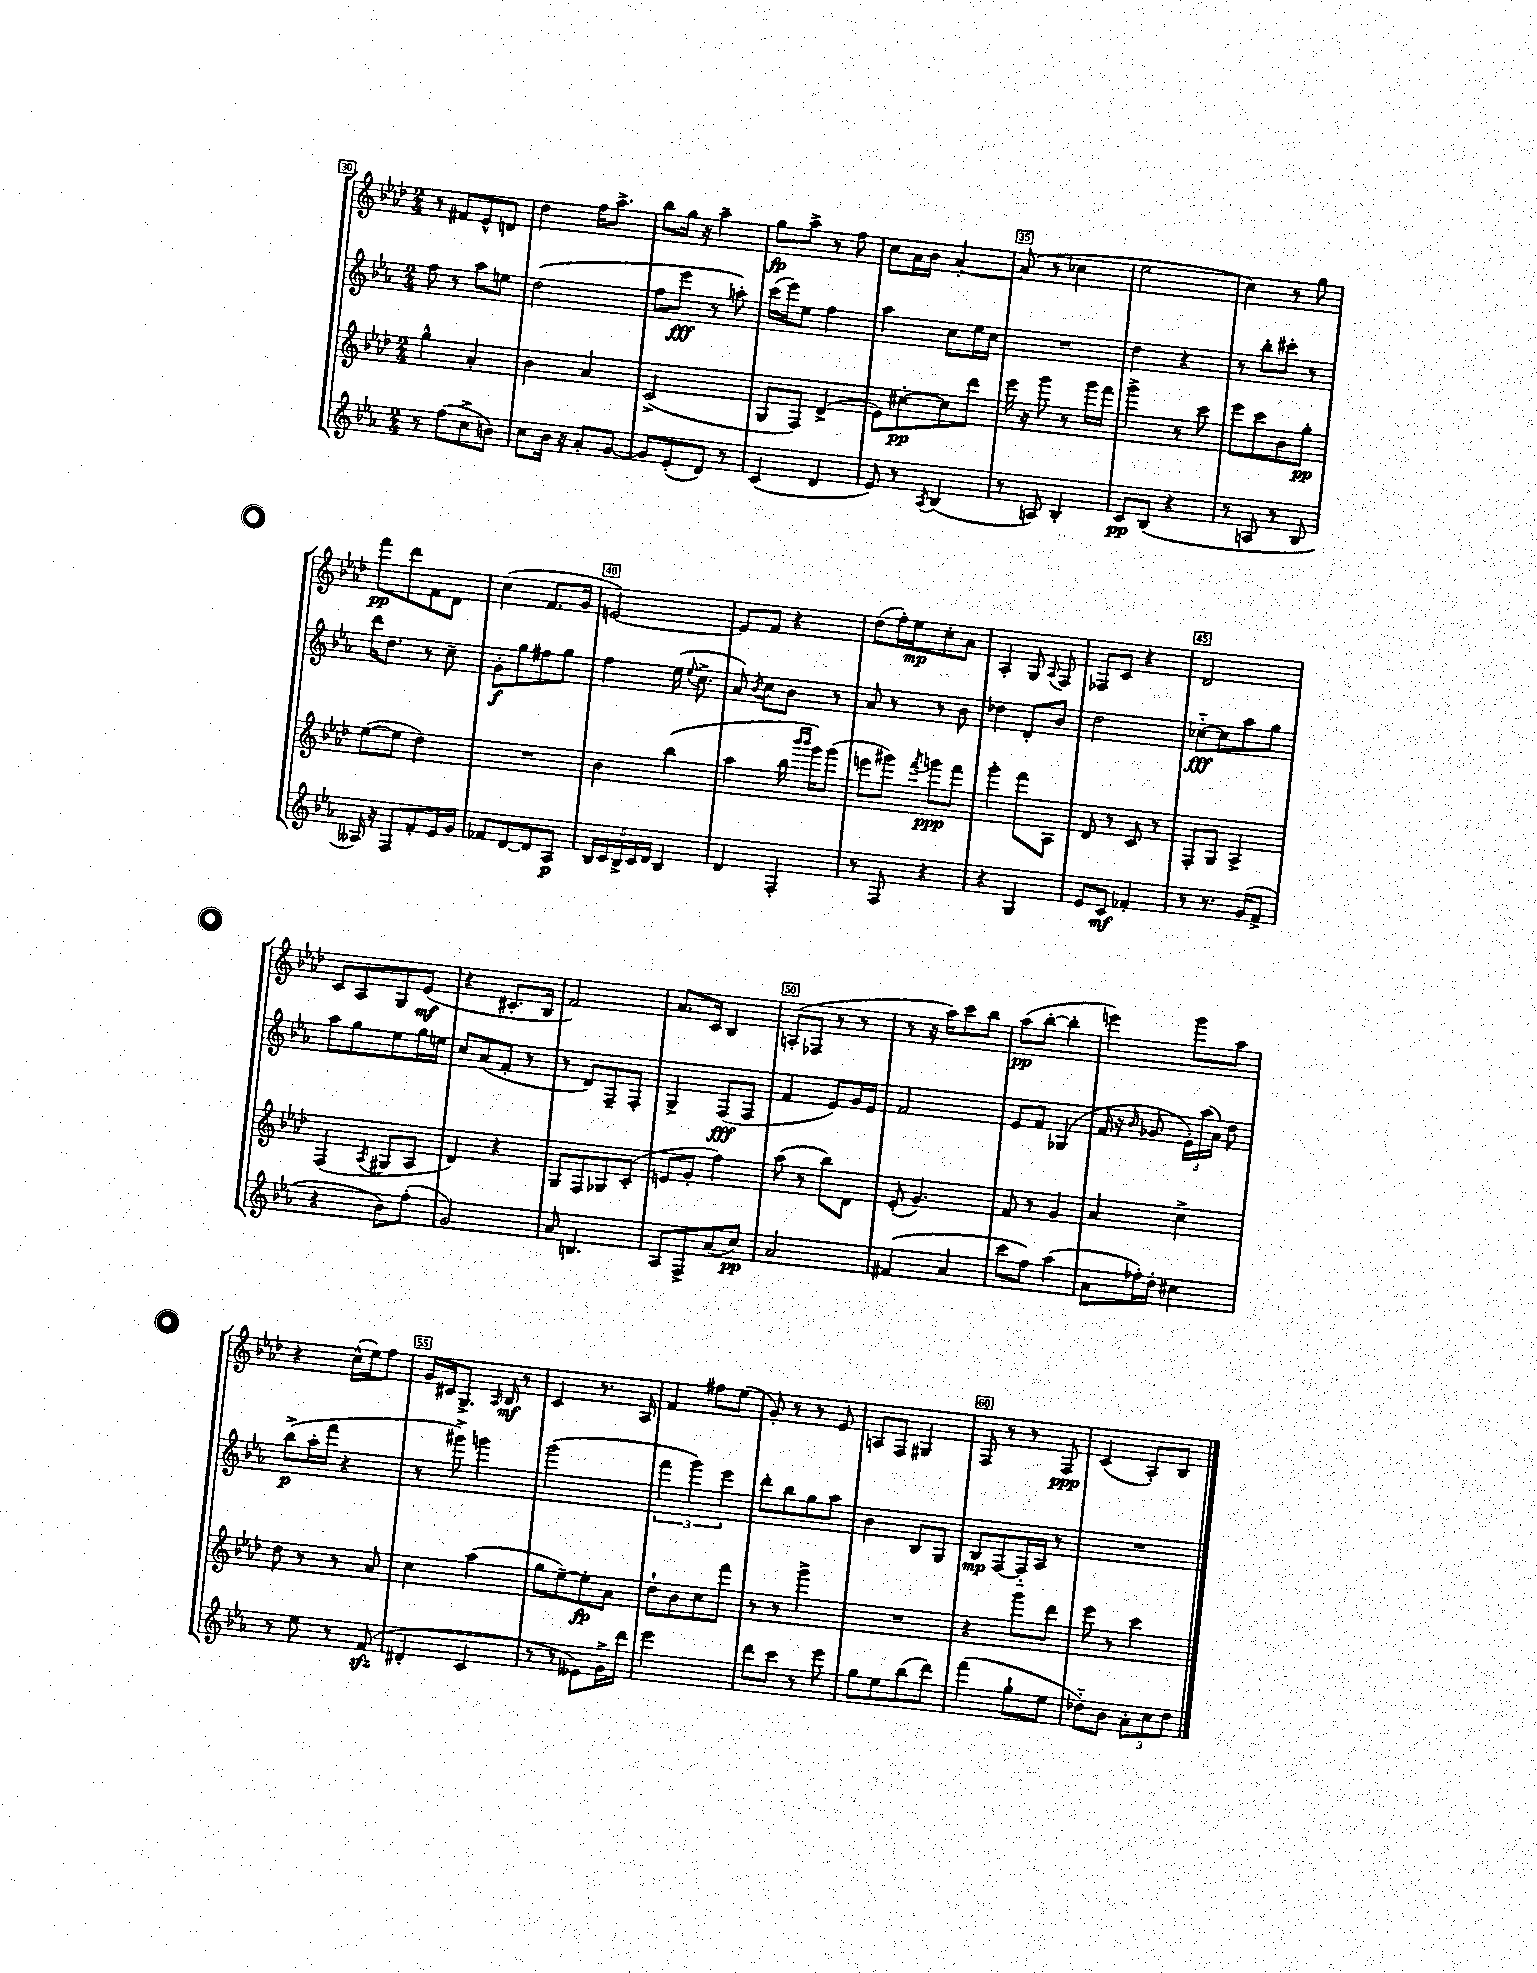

**kern	**dynam	**kern	**dynam	**kern	**dynam	**kern	**dynam
*part4	*part4	*part3	*part3	*part2	*part2	*part1	*part1
*staff4	*staff4	*staff3	*staff3	*staff2	*staff2	*staff1	*staff1
*clefG2	*	*clefG2	*	*clefG2	*	*clefG2	*
*k[b-e-a-]	*	*k[b-e-a-d-]	*	*k[b-e-a-]	*	*k[b-e-a-d-]	*
*M2/4	*	*M2/4	*	*M2/4	*	*M2/4	*
=30	=30	=30	=30	=30	=30	=30	=30
8r	.	4gg^^\	.	8ff\	.	8r	.
(8ff\L	.	.	.	8r	.	8f#X/L	.
8cc^\	.	4a-'/	.	8aa-\L	.	8e-^^/	.
8bn\J)	.	.	.	8een\J	.	8dn/J	.
=31	=31	=31	=31	=31	=31	=31	=31
8cc\L	.	4b-\	.	(2dd\	.	4dd-\	.
16b-\Jk	.	.	.	.	.	.	.
16r	.	.	.	.	.	.	.
8a-'/L	.	4a-/	.	.	.	16ff\KL	.
.	.	.	.	.	.	8.aa-^\J	.
[8g/J	.	.	.	.	.	.	.
=32	=32	=32	=32	=32	=32	=32	=32
8g/L]	.	(2c^/	.	8ff\L	.	8bb-\L	.
(8e-'/	.	.	.	8eee-\J	fff	16gg\Jk	.
.	.	.	.	.	.	16r	.
8d/J)	.	.	.	8r	.	4aa-~\	.
8r	.	.	.	8aan'\)	.	.	.
=33	=33	=33	=33	=33	=33	=33	=33
(4c/	.	8G/L	.	(16ccc\LL	.	8gg\L	fp
.	.	.	.	16eee-\J)	.	.	.
.	.	8F/J)	.	8ee-\J	.	8aa-^\J	.
4d/	.	(4d-^/	.	4ff\	.	8r	.
.	.	.	.	.	.	8ff\	.
=34	=34	=34	=34	=34	=34	=34	=34
8e-/)	.	8e-\L)	.	4aa-\	.	8cc\L	.
8r	.	[8cc#X'\	pp	.	.	16a-\L	.
.	.	.	.	.	.	16b-\JJ	.
8qA-/	.	.	.	.	.	.	.
(4B-/	.	8cc#\]	.	8cc\L	.	[4a-'/	.
.	.	8ddd-\J	.	16ee-\L	.	.	.
.	.	.	.	16cc\JJ	.	.	.
=35	=35	=35	=35	=35	=35	=35	=35
8r	.	16eee-\	.	2r	.	(8a-/]	.
.	.	16r	.	.	.	.	.
8An/)	.	8ggg\	.	.	.	8r	.
4B-'/	.	8r	.	.	.	4cc-X\	.
.	.	16ggg\LL	.	.	.	.	.
.	.	16fff\JJ	.	.	.	.	.
=36	=36	=36	=36	=36	=36	=36	=36
8c/L	pp	4ggg^\	.	4dd\	.	2ee-\	.
(8B-/J	.	.	.	.	.	.	.
4r	.	8r	.	4r	.	.	.
.	.	8ccc\	.	.	.	.	.
=37	=37	=37	=37	=37	=37	=37	=37
8r	.	8eee-\L	.	8r	.	4cc\)	.
8An/	.	8ccc\	.	8bb-'\L	.	.	.
8r	.	8b-\	.	8ccc#X'\J	.	8r	.
8B-/	.	8gg'\J	pp	8r	.	8gg\	.
!!LO:LB:g=z
=38	=38	=38	=38	=38	=38	=38	=38
16A--X/)	.	([8ee-\L	.	16ddd\KL	.	8fff\L	pp
16r	.	.	.	8.dd\J	.	.	.
8F/L	.	8ee-\J]	.	.	.	8ddd-\	.
8f'/	.	4dd-\)	.	8r	.	8f\	.
16e-/L	.	.	.	8cc~\	.	8d-\J	.
16g/JJ	.	.	.	.	.	.	.
=39	=39	=39	=39	=39	=39	=39	=39
8f-X/L	.	2r	.	8g'\L	f	(4cc\	.
[8d/	.	.	.	8gg\	.	.	.
8d/]	.	.	.	8ff#X\	.	8.f/L	.
8A-/J	p	.	.	8gg\J	.	.	.
.	.	.	.	.	.	16g/Jk	.
=40	=40	=40	=40	=40	=40	=40	=40
20B-/LL	.	4b-\	.	4ff\	.	[2en/)	.
20c/	.	.	.	.	.	.	.
20B-^/	.	.	.	.	.	.	.
20c/	.	.	.	.	.	.	.
20d/JJ	.	.	.	.	.	.	.
4B-/	.	(4bb-\	.	(16ee-\	.	.	.
.	.	.	.	8qqee-/	.	.	.
.	.	.	.	8.cc^\	.	.	.
=41	=41	=41	=41	=41	=41	=41	=41
4d/	.	4aa-\	.	8a-/)	.	8e/L]	.
.	.	.	.	8qb-/	.	.	.
.	.	.	.	8cc\L	.	8f/J	.
4F'/	.	16bb-\	.	8b-\J	.	4r	.
.	.	16qqbbb-/LL	.	.	.	.	.
.	.	16qqbbb-/JJ	.	.	.	.	.
.	.	16ggg\KL)	.	.	.	.	.
.	.	(8ggg\J	.	8r	.	.	.
=42	=42	=42	=42	=42	=42	=42	=42
8r	.	8eeen\L	.	8a-/	.	(8dd-\L	.
8F/	.	8ggg#X\J)	.	8r	.	16ff'\L)	.
.	.	.	.	.	.	16ee-\J	mp
.	.	8qfff/	.	.	.	.	.
4r	.	8gggn\L	ppp	8r	.	8cc'\	.
.	.	8fff\J	.	8b-\	.	8a-\J	.
=43	=43	=43	=43	=43	=43	=43	=43
4r	.	4ggg'\	.	4dd-X\	.	4A-'/	.
4G/	.	8fff\L	.	8d'/L	.	8G/	.
.	.	.	.	.	.	8qqA-/	.
.	.	8A-\J	.	8b-/J	.	8F/	.
=44	=44	=44	=44	=44	=44	=44	=44
8e-/L	.	8d-/	.	2dd\	.	8F-X/L	.
8c/J	mf	8r	.	.	.	8c/J	.
4f-X'/	.	8c/	.	.	.	4r	.
.	.	8r	.	.	.	.	.
=45	=45	=45	=45	=45	=45	=45	=45
8r	.	8F'/L	.	[8cc-X\L	fff	2d-/	.
8.r	.	8G/J	.	8cc-\]	.	.	.
.	.	4A-^/	.	8aa-\	.	.	.
(16g/KL	.	.	.	.	.	.	.
8f^/J	.	.	.	8gg\J	.	.	.
!!LO:LB:g=z
=46	=46	=46	=46	=46	=46	=46	=46
4r	.	(4F/	.	8aa-\L	.	8c/L	.
.	.	.	.	8gg\	.	8A-/	.
.	.	8qA-/	.	.	.	.	.
8b-\L)	.	8G#X/L	.	8ee-\	.	8G/	.
(8ff'\J	.	8A-/J	.	16gg\L	.	(8e-/J	mf
.	.	.	.	16een\JJ	.	.	.
=47	=47	=47	=47	=47	=47	=47	=47
2g/)	.	4d-/)	.	8cc/L	.	4r	.
.	.	.	.	(8a-/	.	.	.
.	.	4r	.	8f'/J	.	8.c#X'/L	.
.	.	.	.	8r	.	.	.
.	.	.	.	.	.	16B-/Jk	.
=48	=48	=48	=48	=48	=48	=48	=48
8a-/	.	8G/L	.	8r	.	2f/)	.
4.Bn/	.	8F/	.	8d/L)	.	.	.
.	.	8G-X/	.	8F~/	.	.	.
.	.	(8c'/J	.	8F'/J	.	.	.
=49	=49	=49	=49	=49	=49	=49	=49
8A-/L	.	8en/L	.	4G^/	.	8.a-/L	.
8F^/	.	8g'/J	.	.	.	.	.
.	.	.	.	.	.	16c/Jk	.
(8a-/	.	4ff\)	.	(8F/L	fff	4B-/	.
8cc/J)	pp	.	.	8F/J	.	.	.
=50	=50	=50	=50	=50	=50	=50	=50
2a-/	.	(8aa-\	.	4f/	.	(8An'/L	.
.	.	8r	.	.	.	8F-X/J	.
.	.	8bb-\L)	.	8e-/L)	.	8r	.
.	.	8d-\J	.	16g/L	.	8r	.
.	.	.	.	16e-/JJ	.	.	.
=51	=51	=51	=51	=51	=51	=51	=51
(4f#X/	.	(8e-'/	.	2f/	.	8r	.
.	.	4.g/)	.	.	.	16r	.
.	.	.	.	.	.	16aa-\KL)	.
4a-/	.	.	.	.	.	8ccc\	.
.	.	.	.	.	.	8bb-\J	.
=52	=52	=52	=52	=52	=52	=52	=52
8ccc\L	.	8f/	.	8e-/L	.	(8aa-\L	pp
8ff\J)	.	8r	.	8f/J	.	[8bb-'\J	.
(4aa-\	.	4g/	.	(4G-X/	.	4bb-'\]	.
=53	=53	=53	=53	=53	=53	=53	=53
8a-\L	.	4a-/	.	16f/	.	4eeen\)	.
.	.	.	.	16r	.	.	.
.	.	.	.	16qqb-/	.	.	.
16ff-X'\L)	.	.	.	8g-X/	.	.	.
16dd'\JJ	.	.	.	.	.	.	.
4cc#X\	.	4cc^\	.	24e-'\LL)	.	8ggg\L	.
.	.	.	.	(24aa-\	.	.	.
.	.	.	.	24a-\JJ)	.	.	.
.	.	.	.	8dd\	.	8aa-\J	.
!!LO:LB:g=z
=54	=54	=54	=54	=54	=54	=54	=54
8r	.	8dd-\	.	(8bb-^\L	p	4r	.
8ee-\	.	8r	.	16aa-'\L	.	.	.
.	.	.	.	16fff\JJ	.	.	.
8r	.	8r	.	4r	.	(16cc^^\LL	.
.	.	.	.	.	.	16ee-\J)	.
(8fzz/	.	8a-/	.	.	.	8ff\J	.
=55	=55	=55	=55	=55	=55	=55	=55
4d#X'/	.	4cc\	.	8r	.	16g/LL	.
.	.	.	.	.	.	16c#X/J	.
.	.	.	.	8ggg#X^\)	.	8.G^/J	.
4c/	.	(4aa-\	.	4gggn\	.	.	.
.	.	.	.	.	.	16qqA-/	.
.	.	.	.	.	.	16B-/	mf
.	.	.	.	.	.	8r	.
=56	=56	=56	=56	=56	=56	=56	=56
8r	.	8gg\L	.	(2ggg\	.	4c/	.
8r	.	[8ee-~\)	.	.	.	.	.
8e--X\L)	.	8ee-'\]	fp	.	.	8.r	.
16g^\L	.	8a-\J	.	.	.	.	.
16ddd\JJ	.	.	.	.	.	16A-/	.
=57	=57	=57	=57	=57	=57	=57	=57
2eee-\	.	8dd-`\L	.	6fff\	.	4f/	.
.	.	8b-\	.	.	.	.	.
.	.	.	.	6ggg\)	.	.	.
.	.	8cc\	.	.	.	8ff#X\L	.
.	.	.	.	6eee-\	.	.	.
.	.	8fff\J	.	.	.	(8ee-\J	.
=58	=58	=58	=58	=58	=58	=58	=58
8ddd\L	.	8r	.	8ddd'\L	.	8g'/)	.
8ccc\J	.	8r	.	8bb-\	.	8r	.
8r	.	4ggg^\	.	8gg\	.	8r	.
8eee-\	.	.	.	8aa-\J	.	8e-/	.
=59	=59	=59	=59	=59	=59	=59	=59
8gg\L	.	2r	.	4b-\	.	8An/L	.
8ee-\	.	.	.	.	.	8F/J	.
(8bb-\	.	.	.	8B-/L	.	4G#X/	.
8ddd\J)	.	.	.	8G/J	.	.	.
=60	=60	=60	=60	=60	=60	=60	=60
(4fff\	.	4r	.	8B-/L	mp	8F/	.
.	.	.	.	[8F/	.	8r	.
8gg`\L	.	8ggg\L	.	16F/L]	.	8r	.
.	.	.	.	16A-/JJ	.	.	.
8ee-\J	.	8ddd-\J	.	8r	.	8F/	ppp
=61	=61	=61	=61	=61	=61	=61	=61
8dd-X\L)	.	8eee-\	.	2r	.	(4c/	.
8b-\J	.	8r	.	.	.	.	.
12a-'\L	.	4ccc\	.	.	.	8A-'/L)	.
12cc\	.	.	.	.	.	.	.
.	.	.	.	.	.	8B-/J	.
12dd-\J	.	.	.	.	.	.	.
==	==	==	==	==	==	==	==
*-	*-	*-	*-	*-	*-	*-	*-
